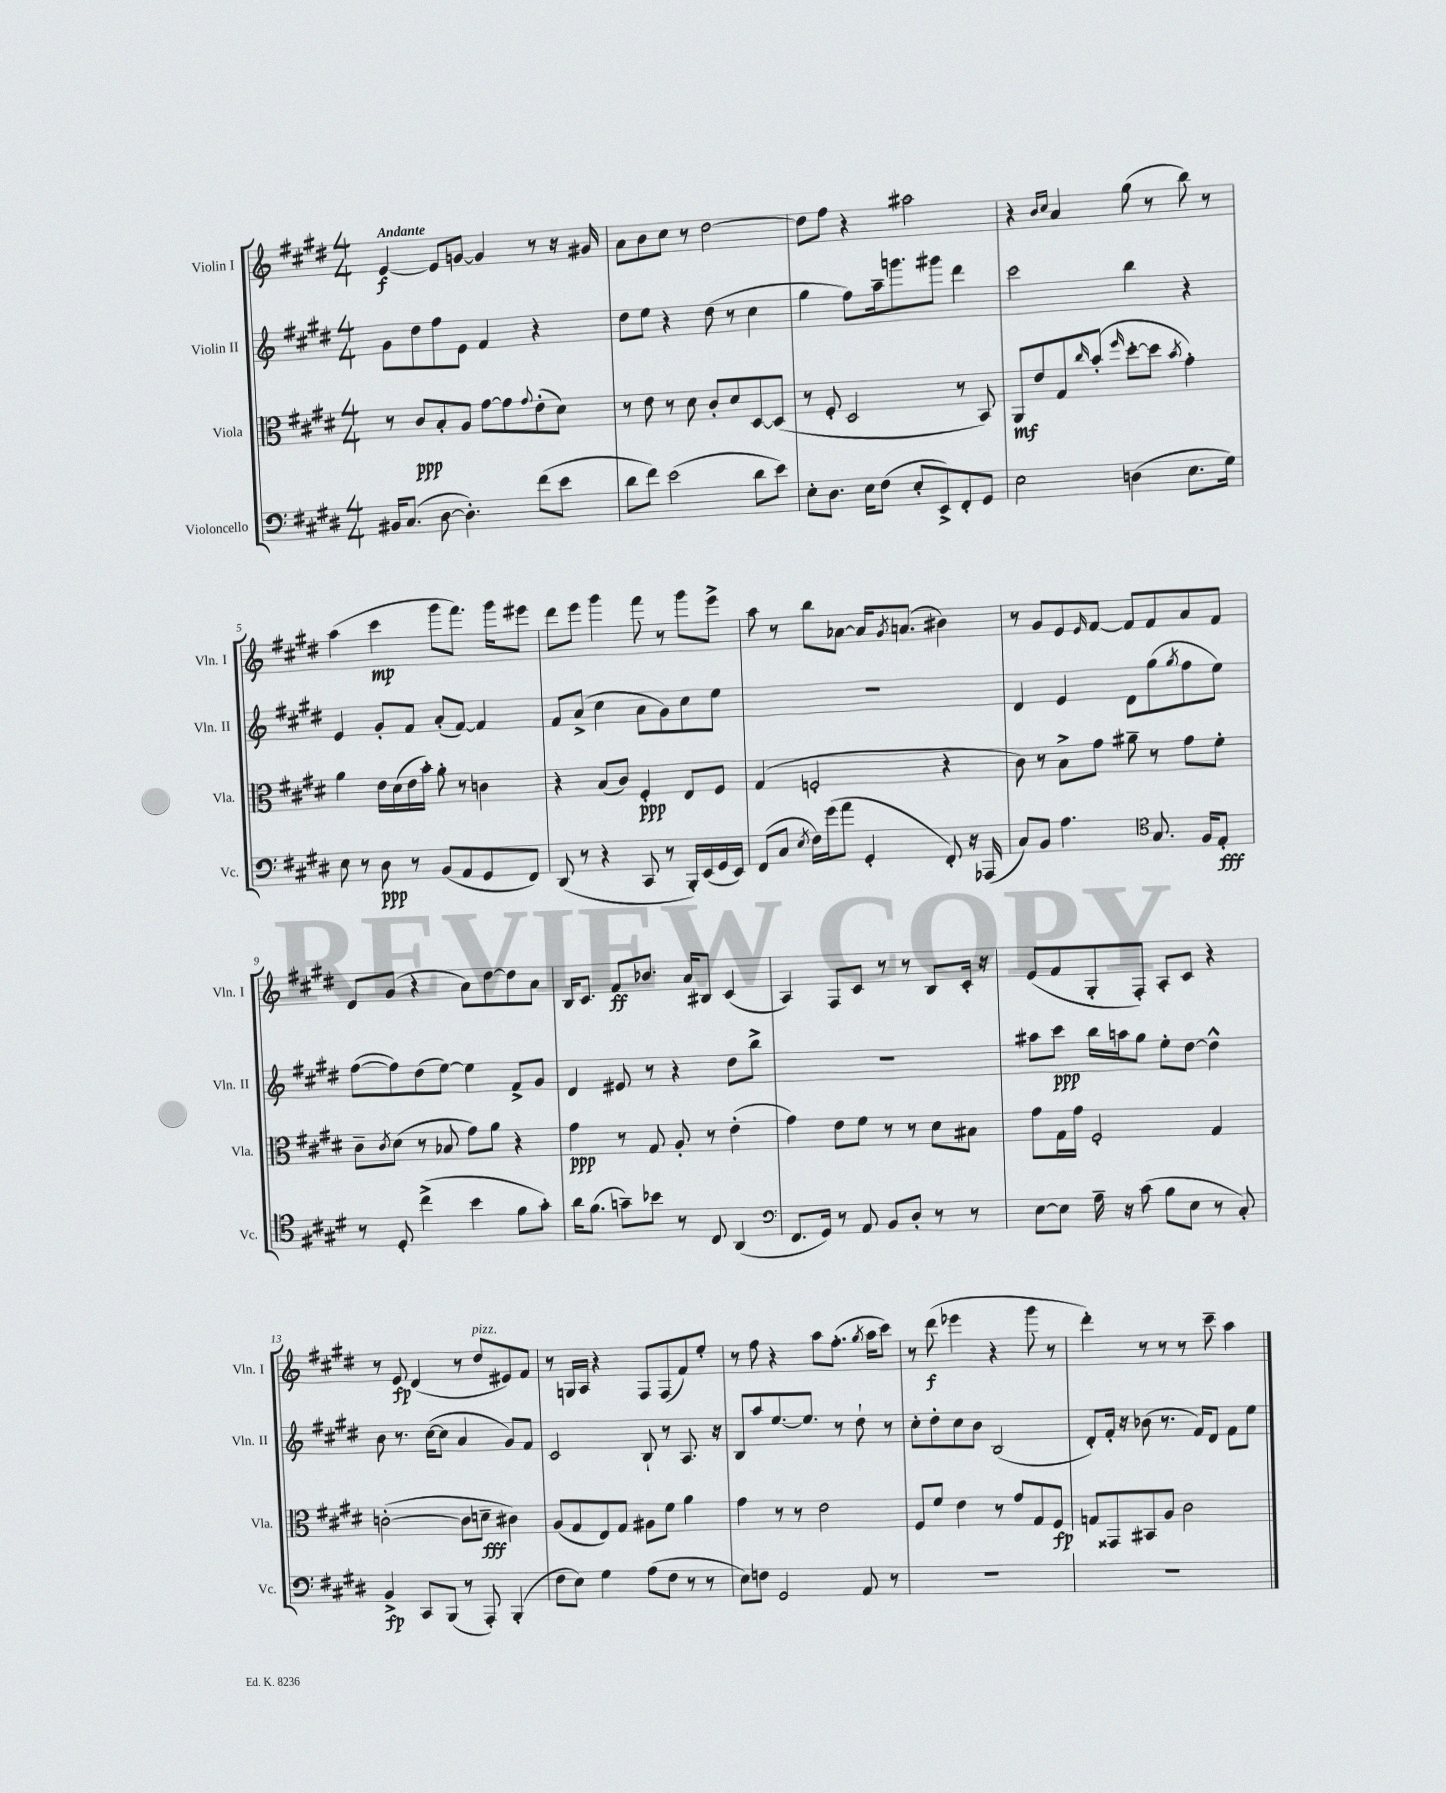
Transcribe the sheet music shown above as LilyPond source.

<<
\new StaffGroup <<
\new Staff = "s0" \with { instrumentName = "Violin I" shortInstrumentName = "Vln. I" } {
    \clef treble \key e \major \numericTimeSignature \time 4/4 \tempo "Andante"
    e'4~\f e'8 g'8~ g'4 r8 r16 gis'16 |
    a'8 b'8 cis''8 r8 dis''2~ |
    dis''8 fis''8 r4 ais''2 |
    r4 \grace { b'16 cis''16 } a'4 gis''8( r8 b''8) r8 |
    a''4( cis'''4\mp gis'''8 fis'''8.) gis'''16 eis'''8 |
    dis'''8 e'''8 gis'''4 fis'''8 r8 gis'''8 e'''8-> |
    a''8 r8 b''8 aes'8~ aes'16 \acciaccatura { gis'8 } a'8.( bis'4) |
    r8 gis'8 e'8 \grace { e'16 } fis'8~ fis'8 fis'8 a'8 fis'8 |
    dis'8 gis'8( r4 a'8) dis''8~ dis''8 a'8 |
    b16 cis'8. fis'8\ff bes'8. a'16 bis8 cis'4( |
    a4) fis8 cis'8 r8 r8 b8 cis'16-. r16 |
    e'8( fis'8 gis8-. fis8-.) a8-. cis'8 r4 |
    r8 e'8\fp dis'4( r8 dis''8^\markup { \italic "pizz." } eis'8) fis'8 |
    r8 g16 a16 r4 fis8 fis8( fis'8) e''8-. |
    r8 fis''8 r4 a''8 fis''8.-.( \acciaccatura { gis''8 } a''16 cis'''8) |
    r8 dis'''8\f( ees'''4 r4 gis'''8 r8 |
    dis'''4-.) r8 r8 r8 cis'''8-- a''4 \bar "|." |
}
\new Staff = "s1" \with { instrumentName = "Violin II" shortInstrumentName = "Vln. II" } {
    \clef treble \key e \major \numericTimeSignature \time 4/4
    gis'8 dis''8 fis''8 e'8 fis'4 r4 |
    dis''8 e''8 r4 dis''8( r8 cis''4 |
    gis''4 fis''8) a''16-- g'''8. gis'''8 dis'''4 |
    cis'''2 b''4 r4 |
    e'4 gis'8-. fis'8 a'8-.( fis'8~) fis'4 |
    fis'8 a'8->( cis''4 a'8 gis'8) cis''8 e''8 |
    R1 |
    dis'4 e'4 dis'8 gis''8( \acciaccatura { gis''8 } fis''8 e''8) |
    fis''8~( fis''8) dis''8( e''8~) e''4 fis'8-> gis'8 |
    dis'4 eis'8 r8 r4 dis''8 b''8-> |
    R1 |
    ais''8 cis'''8\ppp b''16 a''16 gis''8 e''8-. dis''8~ dis''4-^ |
    b'8 r8. cis''16~( cis''8 a'4 gis'8) fis'8 |
    cis'2 b8-! r8 a8. r16 |
    b8 a''8 e''8.~ e''8. r8 dis''8-! r8 |
    cis''8-. dis''8-. cis''8 b'8 b2( |
    dis'8-.) fis'16-. r16 bes'8( r8. fis'16) dis'8 fis'8 e''8 \bar "|." |
}
\new Staff = "s2" \with { instrumentName = "Viola" shortInstrumentName = "Vla." } {
    \clef alto \key e \major \numericTimeSignature \time 4/4
    r8 cis'8\ppp b8-. a8 gis'8~ gis'8 \appoggiatura { gis'8 } e'8-.( dis'8) |
    r8 e'8 r8 dis'8 cis'8-. dis'8 dis8~ dis8( |
    r8 fis8-. dis2 r8 b,8) |
    a,8\mf e'8 gis8 \grace { cis''16 } b'8-.( \grace { fis''16 } dis''8~-. dis''8 \acciaccatura { b'8 } gis'4-.) |
    a'4 e'16 dis'16( e'16 b'16-.) a'8-. r8 c'4 |
    r4 b8( cis'8) fis4-.\ppp e8 fis8 |
    gis4( f2-. r4 |
    cis'8) r8 b8-> gis'8 ais'8-- r8 gis'8 fis'8-. |
    cis'8-- \acciaccatura { cis'8 } dis'8( r8 bes8 gis'8) a'8 r4 |
    gis'4\ppp r8 gis8 a8-. r8 e'4-.( |
    gis'4) e'8 fis'8 r8 r8 dis'8 bis8 |
    gis'8 gis16 gis'16 fis2-. gis4 |
    c'2~-.( c'8 d'8--\fff cis'4) |
    a8( gis8 e8) gis8 ais8 fis'8 a'4 |
    gis'4 r8 r8 e'2 |
    fis8 fis'8 e'4 r8 gis'8 gis8 fis8\fp |
    g8 gisis,8 bis,8 a8 cis'2 \bar "|." |
}
\new Staff = "s3" \with { instrumentName = "Violoncello" shortInstrumentName = "Vc." } {
    \clef bass \key e \major \numericTimeSignature \time 4/4
    bis,16 cis8.( dis8~ dis4.-.) fis'8( e'8 |
    dis'8 fis'8) e'2( dis'8 e'8) |
    e8-. dis8. e16 fis8( e8-. e,8->) fis,8-. gis,8 |
    e2 d4( e8. gis16) |
    e8 r8 dis8\ppp r8 b,8( a,8 gis,8 fis,8) |
    dis,8( r8 r4 cis,8 r8 b,,16-.) e,16( gis,16 e,16) |
    fis,8( cis8 \acciaccatura { e8 } fis16) gis'16( a'8 gis,4-. fis,8-.) r16 aes,,16( |
    cis8) b,8 a4. \clef tenor gis8. fis16 e8-.\fff |
    r8 dis8-. cis''4->( b'4 fis'8 gis'8-.) |
    a'16 fis'8.( g'8--) bes'8 r8 cis8 a,4( |
    \clef bass fis,8. gis,16) r8 a,8 b,8 dis8-. r8 r8 |
    e8~ e8 a16-- r16 cis'8( b8 e8 r8 cis8-.) |
    b,4->\fp cis,8 b,,8( r8 a,,8-.) b,,4-.( |
    fis8 e8) gis4 a8( fis8 r8 r8 |
    e8) f8 gis,2 a,8 r8 |
    R1 |
    R1 \bar "|." |
}
>>
>>
